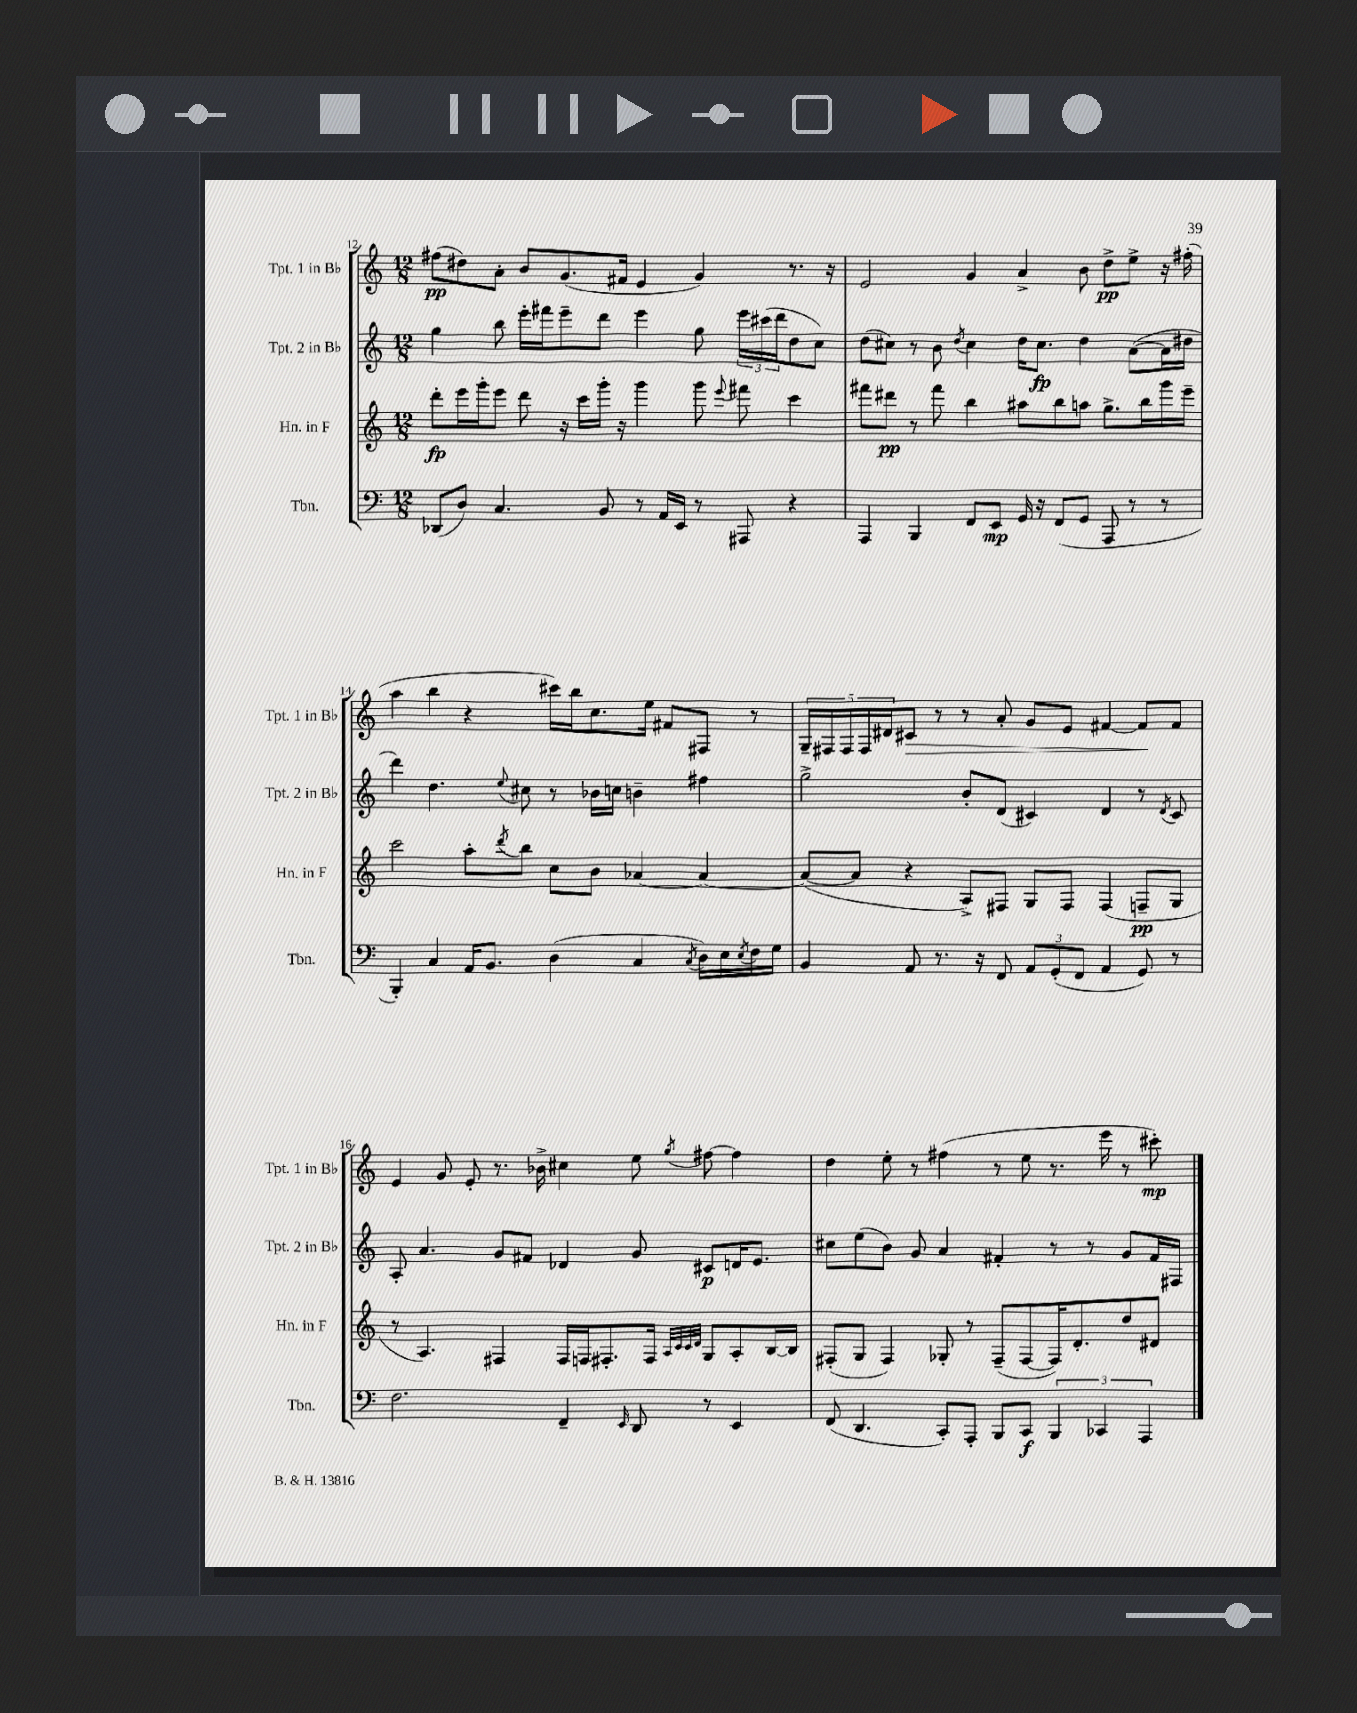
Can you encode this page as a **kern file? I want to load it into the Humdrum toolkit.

**kern	**kern	**kern	**kern
*staff4	*staff3	*staff2	*staff1
*clefF4	*clefG2	*clefG2	*clefG2
*k[]	*k[]	*k[]	*k[]
*M12/8	*M12/8	*M12/8	*M12/8
(8DD-/L	8ddd'\L	4gg\	(8ff#\L
8D/J)	16eee\L	.	8dd#\)
.	16ggg'\J	.	.
4.C/	8eee\J	8bb\	8a'\J
.	8ddd\	16eee'\LL	8b/L
.	.	16fff#\J	.
.	16r	8eee~\	(8.g/
.	16ccc\LL	.	.
8BB/	16ggg'\JJ	8ddd\J	.
.	16r	.	16f#/Jk
8r	4ggg\	4eee\	4e/
16AA/LL	.	.	.
16EE/JJ	.	.	.
8r	8ggg\	8gg\	4g/)
.	8qqeee/	.	.
8AAA#/	8fff#\	24eee\LL	.
.	.	(24ccc#\	.
.	.	24ddd\J	.
4r	4ccc\	8dd\	8.r
.	.	8cc\J)	.
.	.	.	16r
=	=	=	=
4AAA/	8fff#\L	(8dd\L	2e/
.	8ddd#\J	8cc#\J)	.
4BBB/	8r	8r	.
.	8fff#\	8b\	.
.	.	8qdd/	.
8FF/L	4bb\	4cc#\	4g/
8EE/J	.	.	.
16GG/	8aa#\L	16dd\LK	4a^/
16r	.	8.cc#\J	.
(8FF/L	8bb\	.	.
8GG/J	8aa\J	4dd\	8b\
8AAA/	8.gg^\L	.	8dd^\L
8r	.	([8a\L	8ee^\J
.	16bb\L	.	.
8r	16ggg\	16a\]L	16r
.	16eee~\JJ	16dd#\JJ	(16ff#'\
=	=	=	=
4BBB'/)	2ccc\	4ddd\)	4aa\
4C/	.	4.dd\	4bb\
16AA/LK	8aa'\L	.	4r
8.BB/J	.	.	.
.	8qddd/	8qqee/	.
.	8bb\J	8cc#\	.
(4D\	8cc\L	8r	16ccc#\LL)
.	.	.	16bb\J
.	8b\J	16b-\LL	8.cc\
.	.	16cc\JJ	.
4C/	[4a-/	4b~\	.
.	.	.	16ee\Jk
.	.	.	8f#/L
8qC/	.	.	.
16D\LL)	4a-/_	4ff#\	8F#/J
16E\	.	.	.
8qE/	.	.	.
16F\	.	.	8r
16G\JJ	.	.	.
=	=	=	=
4BB/	(8a-/_L	2gg^\	20G~/LL
.	.	.	20F#/
.	.	.	20F#/
.	8a-/]J	.	.
.	.	.	20F#/
.	.	.	20d#/J
8AA/	4r	.	8c#/J
8.r	.	.	8r
.	8A^/L)	8b'/L	8r
16r	.	.	.
8FF/	8F#/J	(8d/J	8a'/
12AA/L	8G/L	4c#/)	8g/L
(12GG'/	.	.	.
.	8F#/J	.	8e/J
12FF/J	.	.	.
4AA/	(4F#/	4d/	[4f#/
8GG/)	8F~/L	8r	8f#/]L
.	.	8qd/	.
8r	8G/J	8c#/	8f#/J
=	=	=	=
2.F\	8r	8A'/	4e/
.	4.A/)	4.a/	.
.	.	.	8g/
.	.	.	8e'/
.	4F#/	8g/L	8.r
.	.	8f#/J	.
.	.	.	16b-^\
4FF~/	16F#/LL	4d-/	4cc#\
.	16F/J	.	.
.	8.F#'/	.	.
16qqEE/	.	.	.
8DD/	.	8g/	8ee\
.	16F#/Jk	.	.
.	32qqA/LLL	.	.
.	32qqc/	.	.
.	32qqc/	.	.
.	32qqd/JJJ	.	8qgg/
8r	8G/L	8c#/L	[8ff#\
4EE/	8A'/	16d/K	4ff#\]
.	.	8.e/J	.
.	[16B/L	.	.
.	16B/]JJ	.	.
=	=	=	=
(8FF/	(8F#'/L	8cc#\L	4dd\
4.DD/	8G/J	(8ee\	.
.	4F#/)	8b\J)	8ee'\
.	.	8g/	8r
8CC'/L)	8G-'/	4a/	(4ff#\
8AAA'/J	8r	.	.
8BBB/L	(8F#~/L	4f#'/	8r
8CC/J	[8F#/	.	8ee\
6BBB/	16F#/]K)	8r	8.r
.	8.d'/	.	.
.	.	8r	.
6CC-/	.	.	.
.	.	.	16eee\
.	8dd/	8g/L	8r
6AAA/	.	.	.
.	8d#/J	16f#/L	8ccc#'\)
.	.	16F#/JJ	.
==	==	==	==
*-	*-	*-	*-
